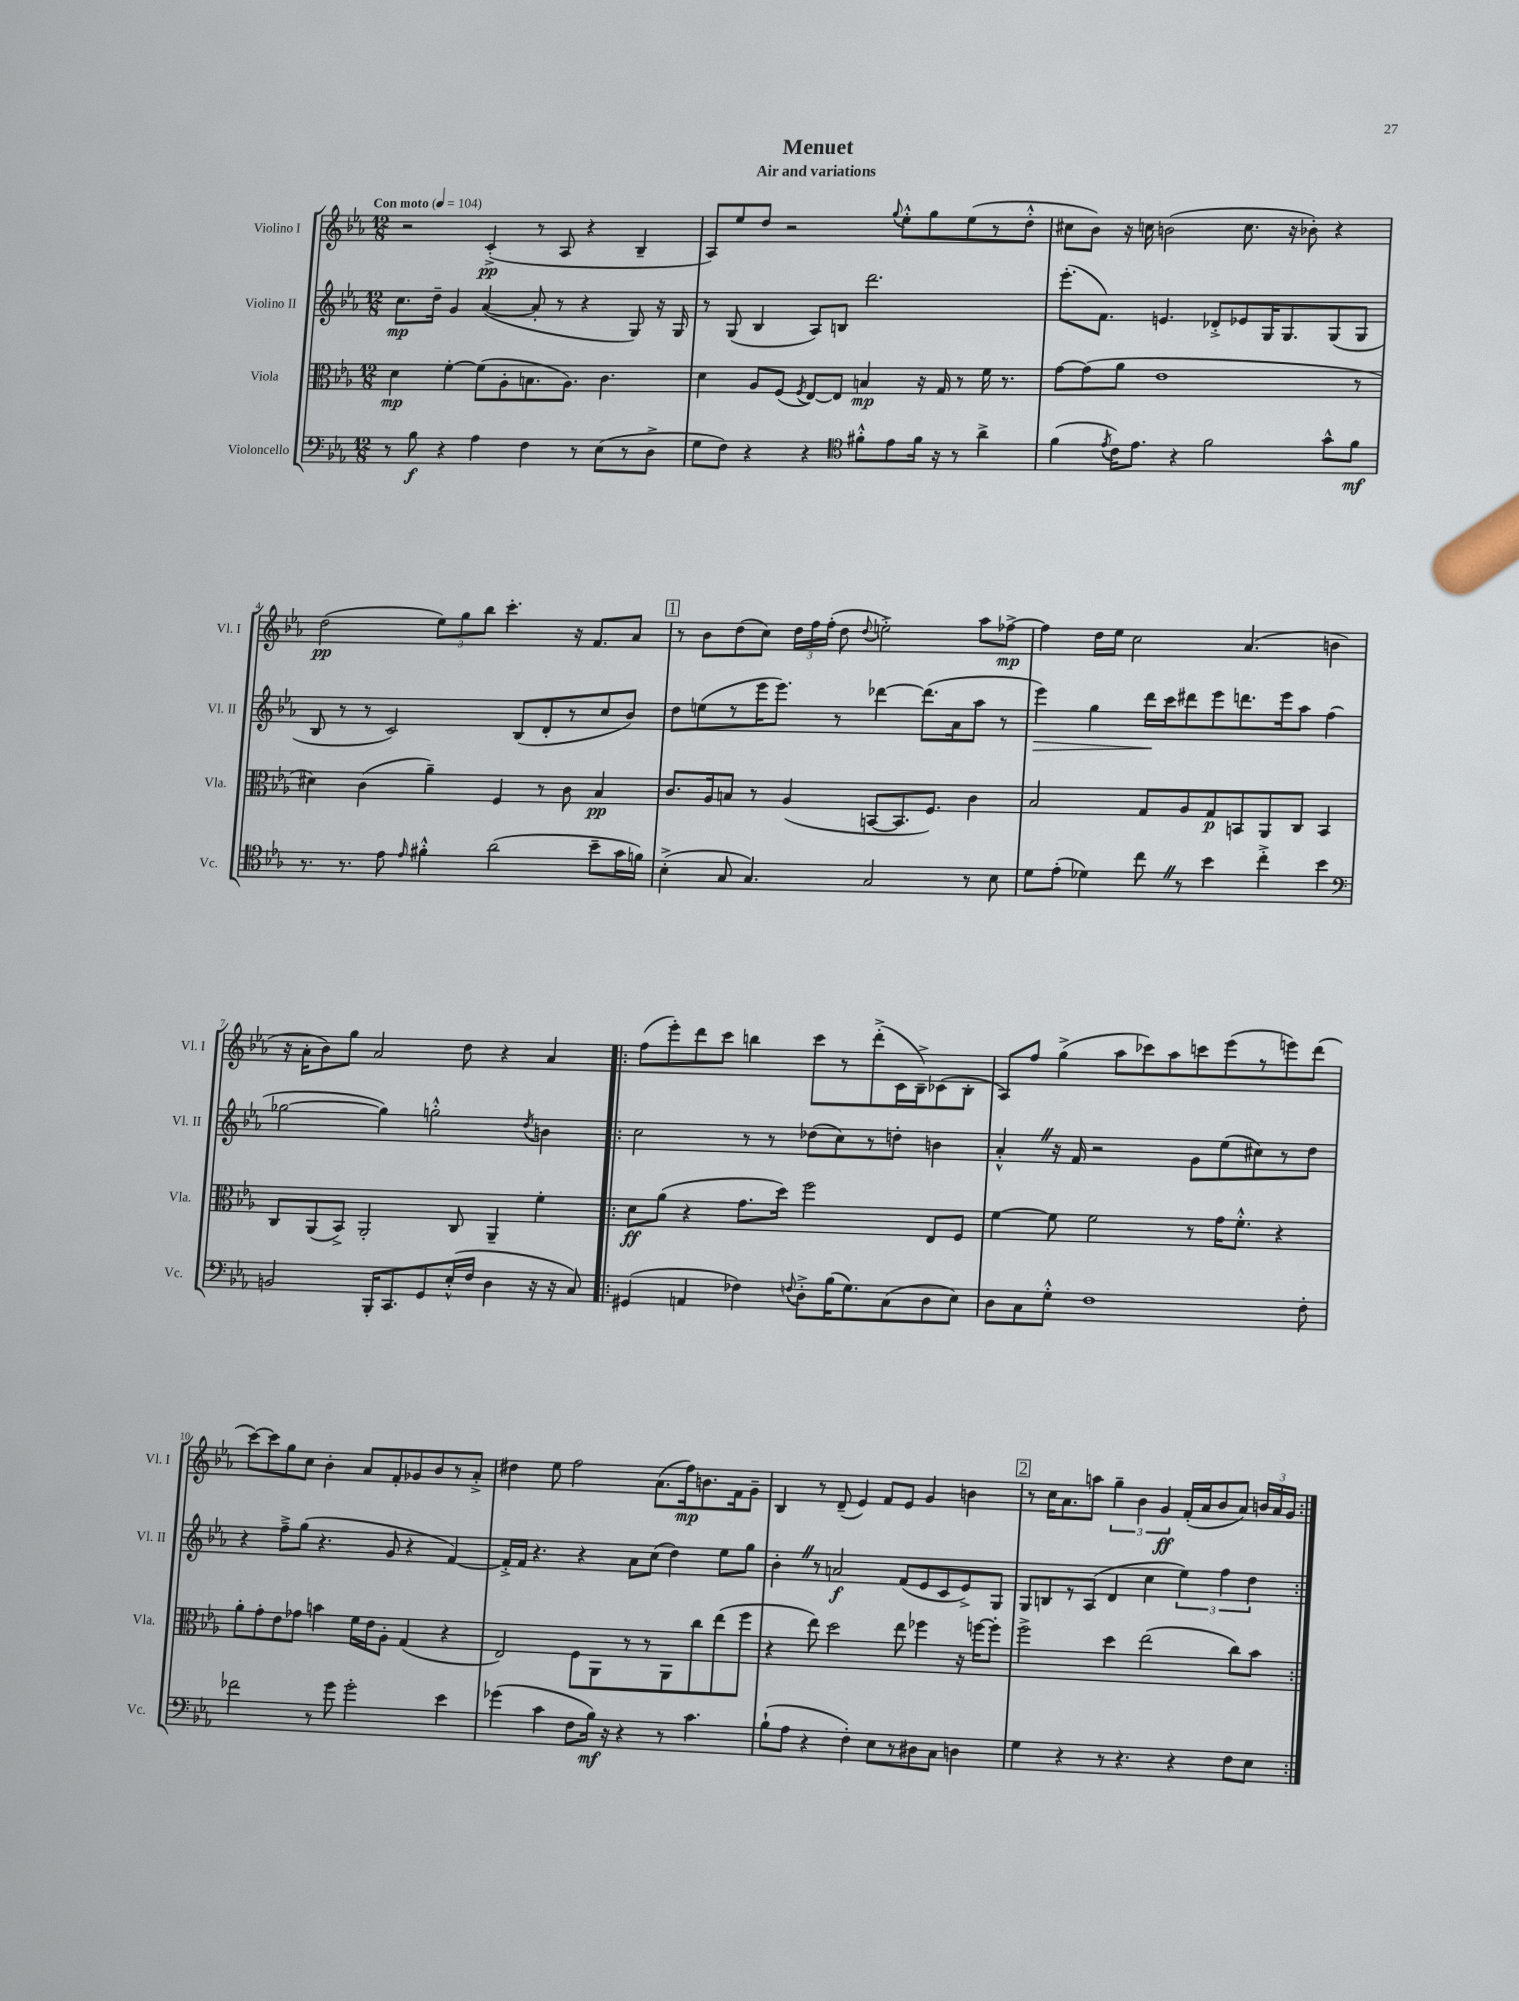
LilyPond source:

\header { title = "Menuet" subtitle = "Air and variations" }
<<
\new StaffGroup <<
\new Staff = "s0" \with { instrumentName = "Violino I" shortInstrumentName = "Vl. I" } {
    \clef treble \key ees \major \numericTimeSignature \time 12/8 \tempo "Con moto" 4 = 104
    \autoBeamOff r2 c'4-.->\pp( r8 aes8 r4 bes4-- |
    aes8[) ees''8 d''8] r2 \appoggiatura { g''8 } ees''8[-.-^ g''8 ees''8( r8 d''8]-.-^ |
    cis''8[ bes'8]) r16 c''16 b'2( c''8. r16 bes'8-.) r4 |
    d''2\pp( \tuplet 3/2 { ees''8[) g''8 bes''8] } c'''4.-. r16 f'8.[ aes'8] |
    \mark \markup { \box "1" } r8 bes'8[ d''8( c''8]) \tuplet 3/2 { d''16[ f''16 f''16]-.( } d''8 \appoggiatura { d''8 } e''2-.->) aes''8[ fes''8]~->\mp |
    fes''4 d''16[ ees''16] c''2 aes'4.( b'4 |
    r16 aes'16[-. bes'8) g''8] aes'2 d''8 r4 aes'4 |
    \repeat volta 2 { f''8[( ees'''8-.) d'''8 c'''8] b''4 c'''8[ r8 d'''8-.->( c'16 bes16--->) ces'8( bes8]-. |
    aes8[) f''8] g''4->( aes''8[ ces'''8) aes''8 c'''8 ees'''8( r8 e'''8) d'''8]( |
    c'''8[~) c'''8 g''8 c''8] bes'4-. aes'8[ f'8-. ges'8 bes'8 r8 aes'8]-.-> |
    dis''4 ees''8 f''2 aes'8.[( f''16\mp) b'8. f'16 g'8]-- |
    bes4 r8 d'8--( ees'4) f'8[ ees'8] g'4 b'4 |
    \mark \markup { \box "2" } r8 c''16[ aes'8. a''8] \tuplet 3/2 { g''4-- bes'4 g'4\ff } f'16[-.( aes'16 bes'8 aes'8]) \tuplet 3/2 { b'16[ aes'16 g'16] } | }
}
\new Staff = "s1" \with { instrumentName = "Violino II" shortInstrumentName = "Vl. II" } {
    \clef treble \key ees \major \numericTimeSignature \time 12/8
    \autoBeamOff c''8.[\mp d''16]-- g'4 aes'4~( aes'8-. r8 r4 g8) r16 g16 |
    r8 g8( bes4 aes8[) b8] d'''2. |
    ees'''8.[-.( f'8.]) e'4. des'8[-.-> ees'8 g16 g8. g8( g8] |
    bes8 r8 r8 c'2) bes8[( d'8-. r8 c''8 bes'8]) |
    \mark \markup { \box "1" } d''8[ e''8( r8 ees'''16 ees'''8.]) r8 des'''4~ des'''8.[( aes'16 aes''8] r8 |
    ees'''4\>) g''4 d'''16[\! c'''16 dis'''8 ees'''8 d'''8. ees'''16 aes''8] f''4( |
    ges''2~ ges''4) g''2-.-^ \acciaccatura { d''8 } b'4 |
    \repeat volta 2 { c''2 r8 r8 des''8[( c''8) r8 d''8]-. b'4 |
    aes'4-.-^ \once \override BreathingSign.text = \markup { \musicglyph "scripts.caesura.straight" } \breathe r16 f'16 r2 g'8[ ees''8( cis''8) r8 d''8] |
    r4 f''8[---> g''8]( r4. g'8 r4 f'4~) |
    f'16[-.-> f'16] r4. r4 aes'8[ c''8]( d''4) ees''8[ g''8] |
    bes'4-. \once \override BreathingSign.text = \markup { \musicglyph "scripts.caesura.straight" } \breathe r8 a'2\f f'8[( ees'8 c'8 ees'8->) g8] |
    \mark \markup { \box "2" } g8[ b8 r8 aes8]( d'4 c''4 \tuplet 3/2 { ees''4) f''4 d''4 } | }
}
\new Staff = "s2" \with { instrumentName = "Viola" shortInstrumentName = "Vla." } {
    \clef alto \key ees \major \numericTimeSignature \time 12/8
    \autoBeamOff d'4\mp f'4~-. f'8[( aes8-. b8. aes8.]) c'4. |
    d'4 aes8[ f8]( \acciaccatura { f8 } ees8[~) ees8] b4\mp r16 g16 r8 f'16 r8. |
    g'8[~ g'8( aes'8] ees'1 r8 |
    dis'4) c'4( aes'4--) f4 r8 c'8 bes4\pp |
    \mark \markup { \box "1" } c'8.[ aes16 b8] r8 aes4( b,8[~ b,8. f8.]) c'4 |
    bes2 g8[ aes8 g8\p b,8 aes,8 c8] b,4 |
    c8[ aes,8( bes,8]->) aes,2-. c8 aes,4-- f'4-. |
    \repeat volta 2 { d'8[\ff aes'8]( r4 g'8.[ d''16]) f''2 ees8[ f8] |
    f'4~ f'8 f'2 r8 g'16[ f'8.]-.-^ r4 |
    aes'8[-. g'8-. ees'8 ges'8] b'4 f'16[ ees'16 aes8]-. g4( r4 |
    ees2) f8[ aes,8 r8 r8 aes,8 c''8 ees''8( f''8] |
    r4 ees''8) d''2 ees''8 fes''4 r16 f''16[~ f''8]-. |
    \mark \markup { \box "2" } f''2-> d''4 ees''2( c''8[) bes'8] | }
}
\new Staff = "s3" \with { instrumentName = "Violoncello" shortInstrumentName = "Vc." } {
    \clef bass \key ees \major \numericTimeSignature \time 12/8
    \autoBeamOff r8 bes8\f r4 aes4 f4 r8 ees8[( r8 d8]-> |
    g8[ f8]) r4 r4 \clef tenor fis'8[-.-^ ees'8 fis'16] r16 r8 aes'4-> |
    f'4( \acciaccatura { ees'8 } c'16[) ees'8.] r4 f'2 g'8[-^ f'8]\mf |
    r8. r8. ees'8 \grace { ees'16 } fis'4-.-^ aes'2( bes'8[-- g'16 f'16]) |
    \mark \markup { \box "1" } bes4-.->( g8 g4.) g2 r8 bes8 |
    d'8[ ees'8]-.( des'4) c''8 \once \override BreathingSign.text = \markup { \musicglyph "scripts.caesura.straight" } \breathe r8 bes'4 c''4-.-> bes'4 |
    \clef bass b,2 bes,,16[-. c,8. g,8 ees16-.-^( f16] d4 r16 r16 c8) |
    \repeat volta 2 { gis,4( a,4 fes4) \appoggiatura { f8 } d8[-.-> bes16( g8.) c8( d8 ees8]) |
    d8[ c8 g8]-.-^ f1 f8-. |
    fes'2 r8 g'8 g'2-. ees'4 |
    ges'4( c'4 f8[ bes16]\mf) r16 r4 r8 c'4. |
    bes8[-!( aes8] r4 f4-.) ees8[ r8 dis8 c8] d4 |
    \mark \markup { \box "2" } g4 r4 r8 r4. r4 f8[ ees8] | }
}
>>
>>
